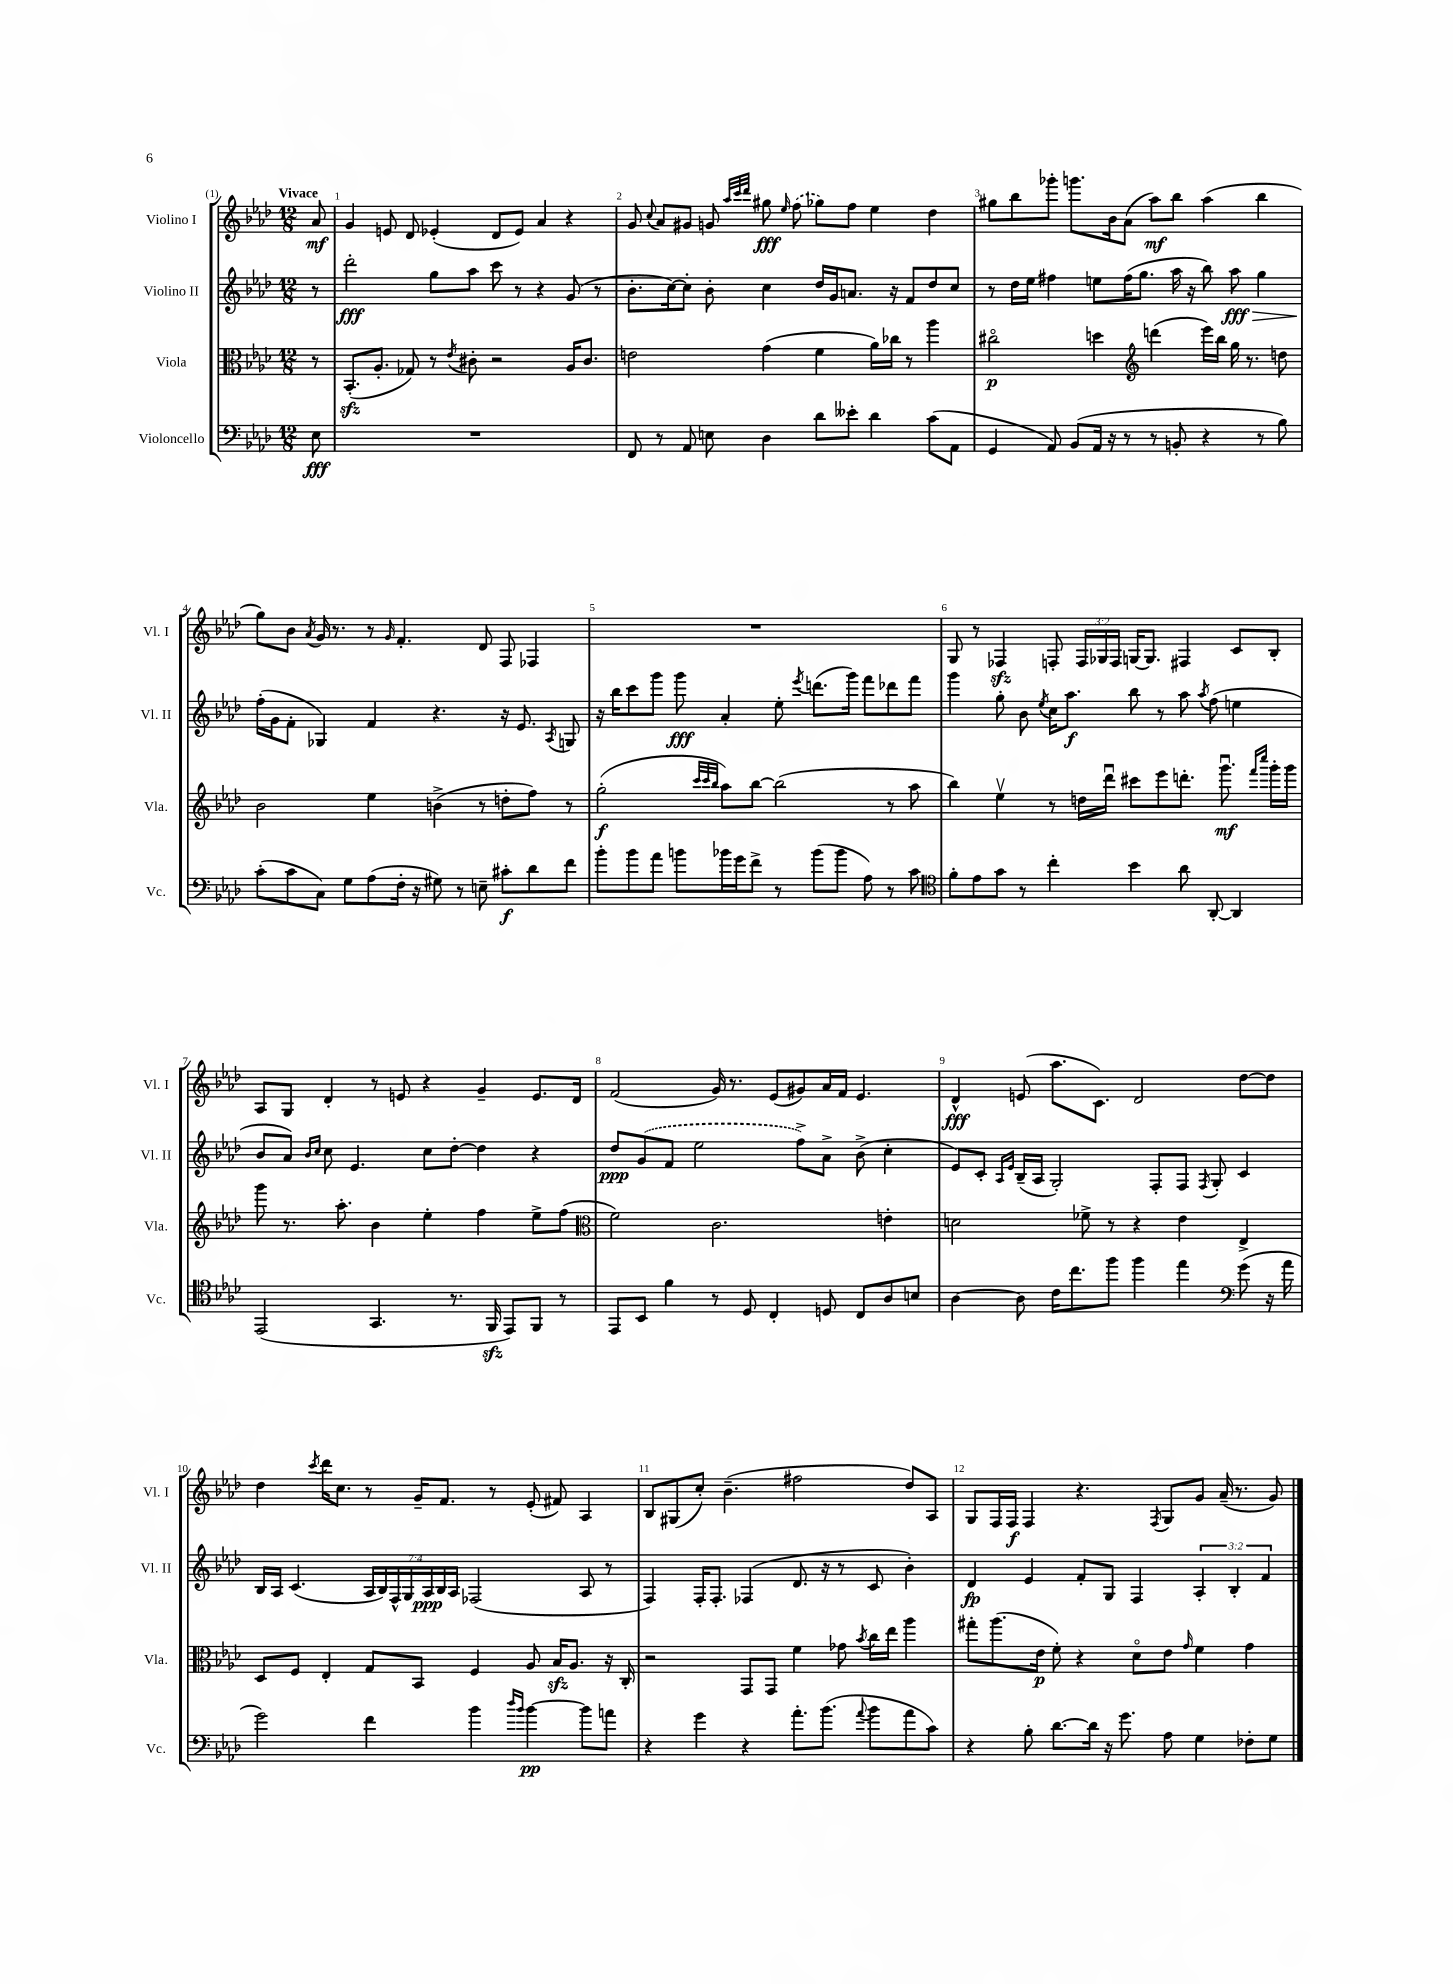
<<
\new StaffGroup <<
\new Staff = "s0" \with { instrumentName = "Violino I" shortInstrumentName = "Vl. I" } {
    \clef treble \key aes \major \numericTimeSignature \time 12/8 \override Staff.TupletNumber.text = #tuplet-number::calc-fraction-text \partial 8 \tempo "Vivace"
    \autoBeamOff aes'8\mf |
    g'4 e'8 des'8 ees'4-.( des'8[ ees'8]) aes'4 r4 |
    g'8 \appoggiatura { c''8 } aes'8[ gis'8] g'8 \grace { aes''32[ c'''32 des'''32] } gis''8\fff \grace { ees''16 } \once \slurDashed f''8( ges''8[) f''8] ees''4 des''4 |
    gis''8[ bes''8 ges'''8]-. g'''8.[ bes'16 aes'8]( aes''8[\mf) bes''8] aes''4( bes''4 |
    g''8[) bes'8] \acciaccatura { aes'8 } g'16 r8. r8 \grace { g'16 } f'4.-. des'8 f8 fes4 |
    R1. |
    g8 r8 fes4\sfz f8-. \tuplet 3/2 { f16[ ges16 f16] } g16[~ g8.] fis4 c'8[ bes8]-. |
    aes8[ g8] des'4-. r8 e'8 r4 g'4-- e'8.[ des'16] |
    f'2( g'16) r8. ees'8[( gis'8) aes'16 f'16] ees'4. |
    des'4-^\fff e'8( aes''8.[ c'8.]) des'2 des''8[~ des''8] |
    des''4 \acciaccatura { c'''8 } des'''16[ c''8.] r8 g'16[-- f'8.] r8 ees'8-.( fis'8) aes4 |
    bes8[ gis8( c''8]-.) bes'4.--( fis''2 des''8[) aes8] |
    g8[ f16 f16]\f f4 r4. \acciaccatura { f8 } g8[ g'8] aes'16--( r8. g'8) \bar "|." |
}
\new Staff = "s1" \with { instrumentName = "Violino II" shortInstrumentName = "Vl. II" } {
    \clef treble \key aes \major \numericTimeSignature \time 12/8 \override Staff.TupletNumber.text = #tuplet-number::calc-fraction-text \partial 8
    \autoBeamOff r8 |
    des'''2-.\fff g''8[ aes''8] c'''8 r8 r4 g'8( r8 |
    bes'8.[-. c''16~) c''8]-. bes'8-. c''4 des''16[ g'16 a'8.] r16 f'8[ des''8 c''8] |
    r8 des''16[ ees''16] fis''4 e''8[ fis''16( g''8.] aes''16 r16 bes''8) aes''8\fff\> g''4 |
    f''16[-.\!( g'16 f'8]-. ges4) f'4 r4. r16 ees'8. \acciaccatura { aes8 } g8 |
    r16 bes''16[ c'''8 g'''8] g'''8\fff aes'4-. ees''8-. \acciaccatura { ees'''8 } d'''8.[( g'''16]) f'''8[ des'''8 f'''8] |
    g'''4 g''8-. bes'8 \acciaccatura { ees''8 } c''16[ aes''8.]\f bes''8 r8 aes''8 \acciaccatura { aes''8 } f''8( e''4 |
    bes'8[ aes'8]) \grace { bes'16[ c''16] } c''8 ees'4. c''8[ des''8]~-. des''4 r4 |
    des''8[\ppp \once \slurDashed g'8( f'8] ees''2 f''8[->) aes'8]-> bes'8->( c''4-. |
    ees'8[) c'8]-. \grace { aes16[ ees'16] } bes16[--( aes16] g2-.) f8[-. f8] \acciaccatura { f8 } g8-. c'4 |
    bes16[ aes16] c'4.( \tuplet 7/4 { aes16[ bes16) f16-^ g16 aes16\ppp bes16 aes16] } fes2( aes8 r8 |
    f4) f16[-. f8.]-. fes4( des'8. r16 r8 c'8 bes'4-.) |
    des'4\fp ees'4 f'8[-. g8] f4 \tuplet 3/2 { aes4-. bes4-. f'4 } \bar "|." |
}
\new Staff = "s2" \with { instrumentName = "Viola" shortInstrumentName = "Vla." } {
    \clef alto \key aes \major \numericTimeSignature \time 12/8 \partial 8
    \autoBeamOff r8 |
    bes,8.[-.\sfz( aes8.]-. ges8) r8 \acciaccatura { ees'8 } cis'8-. r2 aes16[ cis'8.] |
    e'2 g'4( f'4 aes'16[) ces''16] r8 aes''4 |
    cis''2\flageolet\p d''4 \clef treble d'''4( ees'''16[) bes''16] g''16 r8. d''8 |
    bes'2 ees''4 b'4->( r8 d''8[-. f''8]) r8 |
    g''2-.\f( \grace { c'''32[ c'''32 bes''32] } aes''8[) bes''8]~ bes''2( r8 aes''8 |
    bes''4) ees''4\upbow r8 d''16[ des'''16]\downbow cis'''8[ ees'''8 d'''8.]-. g'''8.\downbow\mf \grace { f'''16[ c''''16] } g'''16[-. g'''16] |
    g'''8 r8. aes''8.-. bes'4 ees''4-. f''4 ees''8[-> f''8]( |
    \clef alto f'2) c'2. e'4-. |
    d'2 fes'8-> r8 r4 ees'4 ees4-> |
    des8[ f8] ees4-. g8[ bes,8] f4 aes8 bes16[\sfz aes8.] r16 c16-. |
    r2 g,8[ g,8] f'4 ges'8 \acciaccatura { bes'8 } c''16[ ees''16] aes''4 |
    gis''8[-. aes''8.( ees'16]\p f'8-.) r4 des'8[\flageolet ees'8] \grace { g'16 } f'4 g'4 \bar "|." |
}
\new Staff = "s3" \with { instrumentName = "Violoncello" shortInstrumentName = "Vc." } {
    \clef bass \key aes \major \numericTimeSignature \time 12/8 \partial 8
    \autoBeamOff ees8\fff |
    R1. |
    f,8 r8 aes,8 e8 des4 des'8[ eeses'8]-. des'4 c'8[( aes,8] |
    g,4 aes,8) bes,8[( aes,16] r16 r8 r8 b,8-. r4 r8 bes8) |
    c'8[-.( c'8 c8]) g8[ aes8( f16]-. r16 gis8) r8 e8-- cis'8[-.\f des'8 f'8] |
    bes'8[-. bes'8 aes'8] b'8[ bes'16 g'16 f'8]-> r8 bes'8[( bes'8] aes8) r8 c'8 |
    \clef tenor f'8[-. ees'8 g'8] r8 c''4-. bes'4 aes'8 aes,8~-. aes,4 |
    ees,2( g,4. r8. f,16\sfz ees,8[) f,8] r8 |
    ees,8[ bes,8] f'4 r8 des8 c4-. d8 c8[ aes8 b8] |
    aes4~ aes8 c'16[ c''8. f''8] f''4 ees''4 \clef bass g'8( r16 aes'16 |
    g'2) f'4 bes'4 \grace { des''16[ bes'16] } bes'4~\pp bes'8[ a'8] |
    r4 g'4 r4 aes'8.[-. bes'8.]( \appoggiatura { aes'8 } bes'8[ aes'8 c'8]) |
    r4 bes8-. des'8.[~ des'16] r16 g'8. aes8 g4 fes8[-. g8] \bar "|." |
}
>>
>>
\layout { \context { \Score \override BarNumber.break-visibility = ##(#f #t #t) barNumberVisibility = #all-bar-numbers-visible } }
